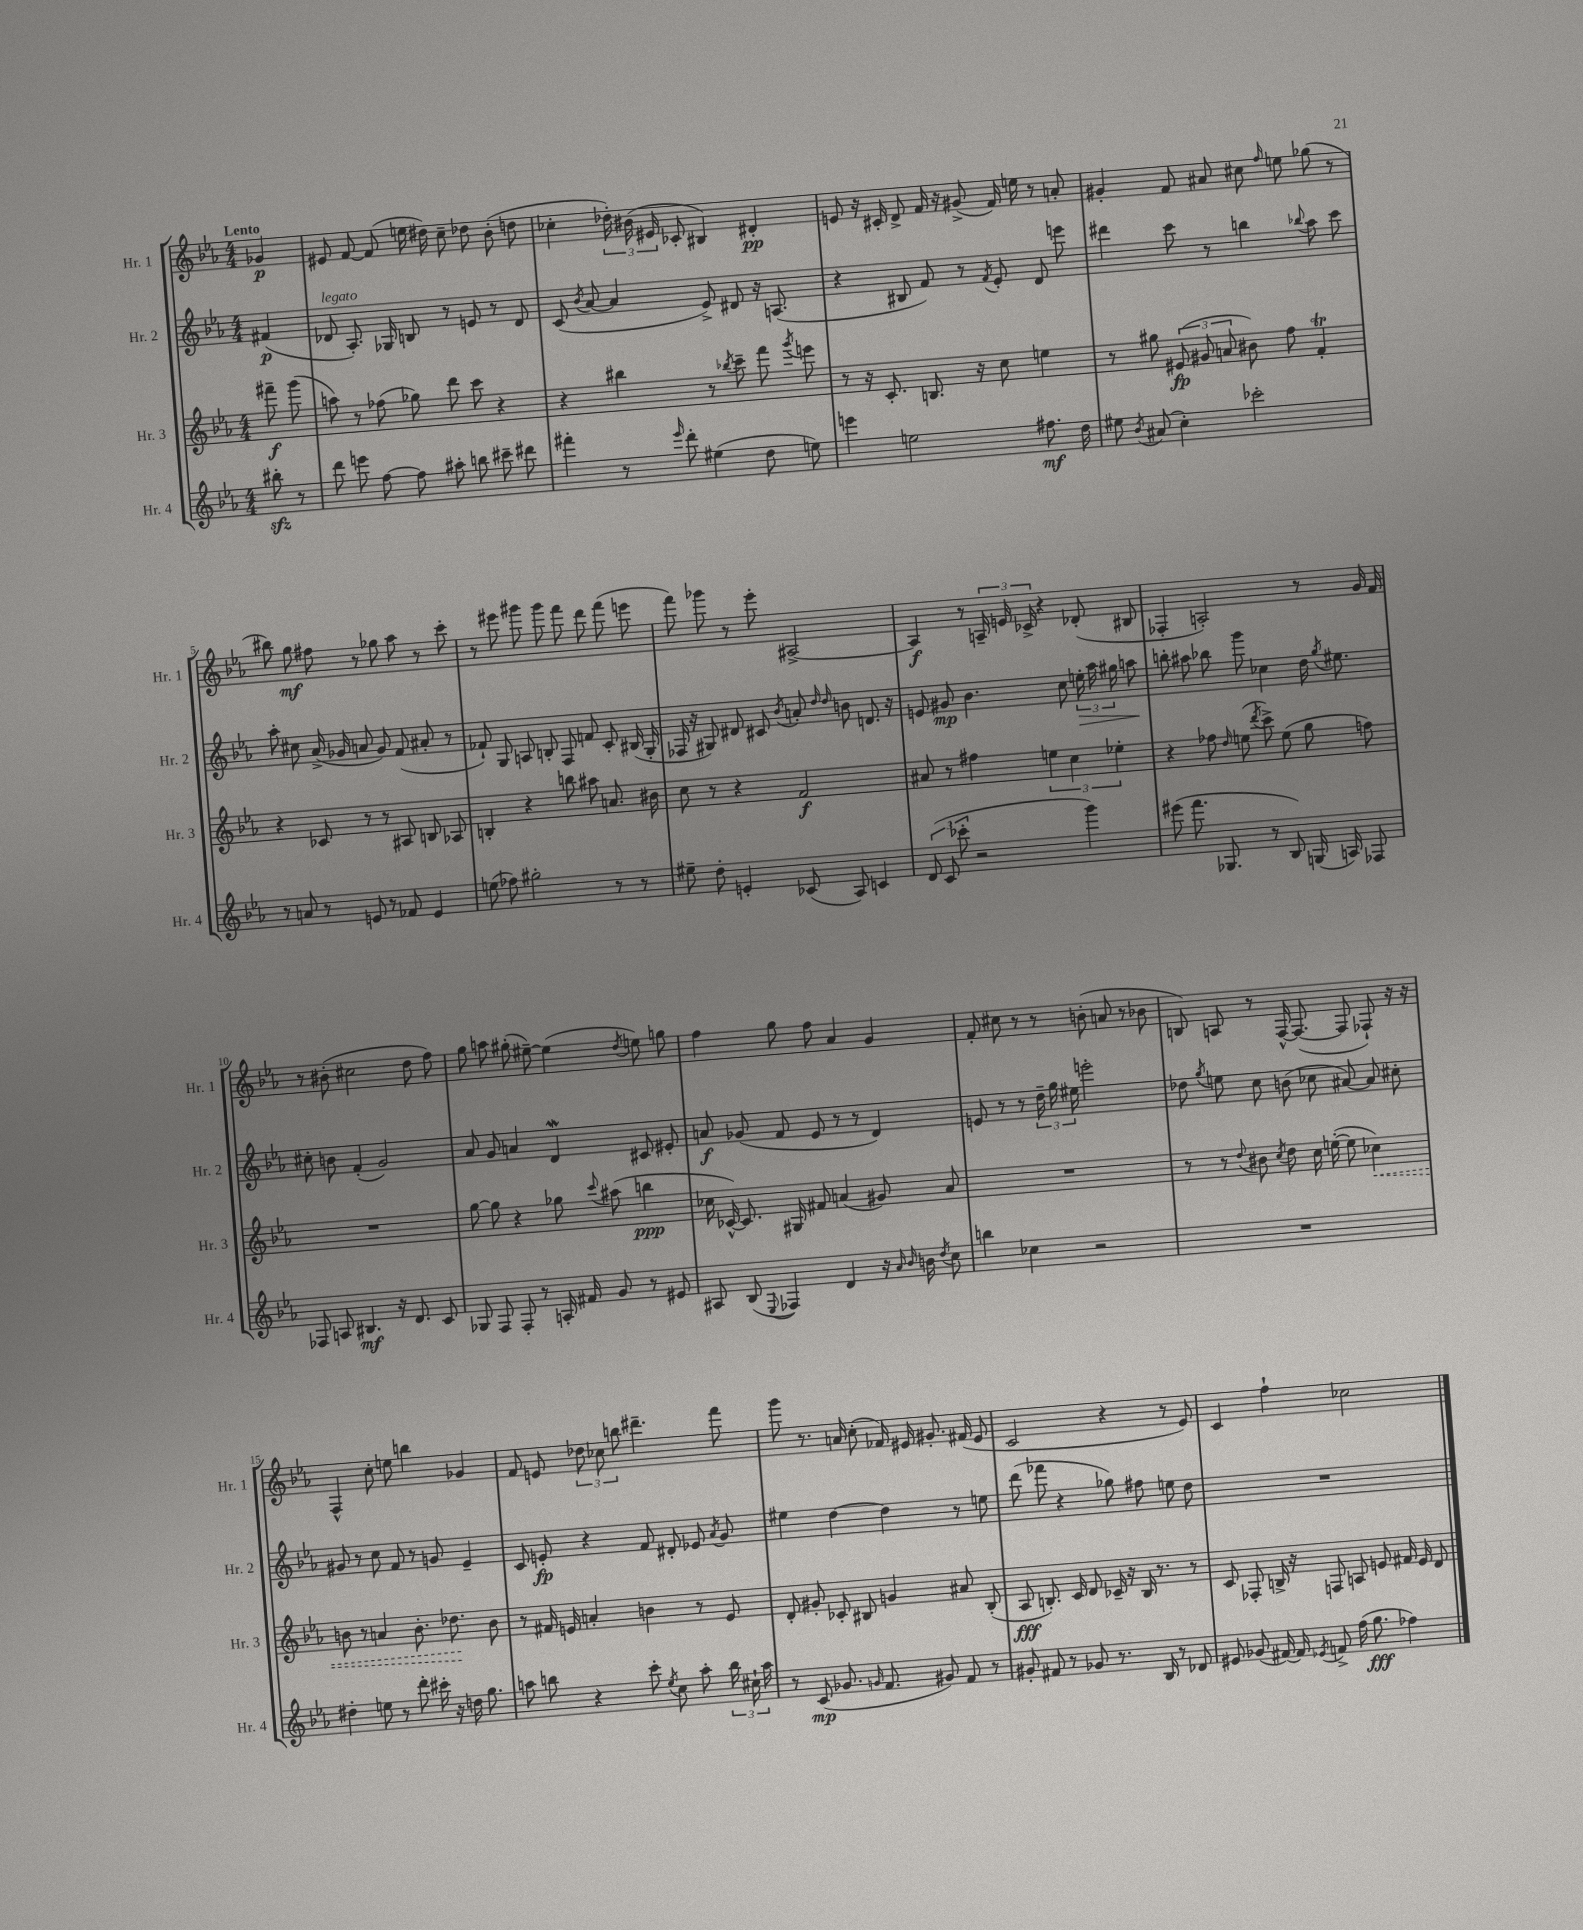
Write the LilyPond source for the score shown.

<<
\new StaffGroup <<
\new Staff = "s0" \with { instrumentName = "Hr. 1" shortInstrumentName = "Hr. 1" } {
    \clef treble \key ees \major \numericTimeSignature \time 4/4 \partial 4 \tempo "Lento"
    \autoBeamOff ges'4\p |
    eis'8 f'8~ f'8( e''16 dis''16) c''8-- des''8 bes'8-.( d''8 |
    ces''4-. \tuplet 3/2 { des''16-.) bis'16( eis'16 } ces'8-. bis4) dis'4-.\pp |
    e'8 r16 cis'16-. d'8-> f'16 r16 gis'8->( f'16) e''16 r8 a'8-. |
    gis'4-. f'8 ais'8 cis''8 \grace { f''16 } e''8 ges''8( r8 |
    bis''8) g''8\mf fis''8 r8 ges''8 aes''8 r8 c'''8-. |
    r8 eis'''8 gis'''8 gis'''8 f'''8 d'''8 f'''8( e'''8 |
    f'''8) ges'''8 r8 ees'''8-. ais2~-> |
    ais4\f r8 \tuplet 3/2 { a16-- e'16 ces'16-> } r4 des'8-.( bis8 |
    fes4-. a2-.) r8 g'16 f'16 |
    r8 bis'8-.( cis''2 d''8 f''8) |
    g''8 a''8 gis''8-.( eis''8~--) eis''4( \acciaccatura { d''8 } e''8) g''8 |
    f''4 g''8 f''8 aes'4 g'4 |
    f'8-. cis''8 r8 r8 b'8-.( a'8 r8 bes'8 |
    b8) a8 r8 f16~-^ f8.~( f8 fes8-!) r16 r16 |
    f4-^ c''8-. e''8 b''4 ges'4 |
    f'8 e'8 \tuplet 3/2 { des''8 ces''8 b''8 } dis'''4.-- f'''8 |
    g'''8 r8. a'16 c''8-.( fes'16) eis'16 gis'8.-. fis'16( eis'8 |
    c'2 r4 r8 ees'8) |
    c'4 f''4-! ces''2 \bar "|." |
}
\new Staff = "s1" \with { instrumentName = "Hr. 2" shortInstrumentName = "Hr. 2" } {
    \clef treble \key ees \major \numericTimeSignature \time 4/4 \partial 4
    \autoBeamOff fis'4\p( |
    des'8^\markup { \italic "legato" } aes8.-.) ges16 b8 r8 e'8 r8 des'8 |
    c'8( \acciaccatura { bes'8 } aes'8~ aes'4 ees'8->) dis'8 r16 a8.( |
    r4 bis8 f'8) r8 \acciaccatura { f'8 } ees'8-. d'8 e'''8 |
    dis'''4 c'''8 r8 b''4 \appoggiatura { bes''8 } aes''8 c'''8 |
    aes''8-. cis''8 aes'16->( ges'16 a'8 ges'8) f'8( ais'8-. r8 |
    fes'8-!) g8 a8 b8-. f8 f'8 c'8-. bis16( g16-. |
    fes16 r16 gis8) dis'8 cis'8 \acciaccatura { bes'8 } a'8-. \grace { d''16 d''16 } b'8 d'8. r16 |
    e'8 gis'8\mp bes'4. c''8 \tuplet 3/2 { e''16-.\> aes''16 gis''16 } a''8\! |
    b''8-. ais''8 bes''8 g'''8 ces''4 d''16 \acciaccatura { g''8 } eis''8. |
    cis''8-. b'8 f'4-.( g'2) |
    aes'8 g'8 a'4 d'4\mordent cis'8 eis'8-. |
    a'8\f ges'8( f'8 ees'8 r8 r8 d'4) |
    e'8 r8 r8 \tuplet 3/2 { d''16-- g''16 eis''16 } e'''2-. |
    des''8 \acciaccatura { g''8 } e''8 c''8 b'8( ces''8 ais'8~) ais'8 cis''8-. |
    gis'8 r8 c''8 f'8 r8 g'8 ees'4-- |
    c'8 e'8-.\fp r4 f'8 dis'8-. ees'8 \acciaccatura { aes'8 } g'8 |
    eis''4 d''4~ d''4 r8 e''8 |
    d'''8( fes'''8 r4 ges''8) fis''8 e''8 d''8 |
    R1 \bar "|." |
}
\new Staff = "s2" \with { instrumentName = "Hr. 3" shortInstrumentName = "Hr. 3" } {
    \clef treble \key ees \major \numericTimeSignature \time 4/4 \partial 4
    \autoBeamOff fis'''8--\f g'''8( |
    a''8) r8 fes''8( ges''8) d'''8 c'''8 r4 |
    r4 bis''4 r8 \acciaccatura { bes''8 } c'''8-- f'''8 \acciaccatura { g'''8 } e'''8 |
    r8 r16 c'8.-. b8. r16 c''8 e''4 |
    r8 gis''8 \tuplet 3/2 { eis'8\fp( gis'8 a'8 } bis'8) f''8 f'4-.\trill |
    r4 ces'8 r8 r8 ais8 b8 aes8 |
    b4-. r4 b''8 ais''8 a'8. bis'16 |
    c''8 r8 r4 f'2\f |
    ais'8 r8 fis''4 \tuplet 3/2 { e''4 c''4 ees''4-. } |
    r4 fes''8 \grace { d''16 } e''8( \acciaccatura { d'''8 } c'''8->) e''8( g''8 f''8) |
    R1 |
    g''8~ g''8 r4 ges''8 \appoggiatura { c'''8 } ais''8( b''4\ppp |
    ces''16 ces'16~-^) ces'8. gis16 fis'8 a'4( gis'8) a'8 |
    R1 |
    r8 r8 \appoggiatura { d''8 } bis'8 \acciaccatura { c''8 } d''8 c''16 e''16~-.( e''8 \once \override Hairpin.style = #'dashed-line ces''4\<) |
    b'8 r8 a'4 b'8.-. des''8.\! b'8 |
    r8 fis'16 e'16 a'4-. b'4 r8 e'8 |
    d'8-. gis'8-. ces'8-. bis8 g'4 ais'8 bis8-.( |
    aes8\fff b8.-.) c'16 d'8 ces'16-- r16 b16 r8. r8 |
    c'8 fes8-. b16-> r16 f8 a8 e'8 fis'16 e'16 d'8 \bar "|." |
}
\new Staff = "s3" \with { instrumentName = "Hr. 4" shortInstrumentName = "Hr. 4" } {
    \clef treble \key ees \major \numericTimeSignature \time 4/4 \partial 4
    \autoBeamOff bis''8-.\sfz r8 |
    d'''8 e'''8 f''8~ f''8 ais''8-. b''8 cis'''8-- dis'''8 |
    fis'''4-. r8 \grace { ees'''16 } d'''8-. eis''4( d''8 e''8) |
    e'''4 e''2 fis''8.\mf d''16 |
    eis''8 \acciaccatura { bes'8 } ais'8( c''4-.) ces'''2-. |
    r8 a'8 r8 e'8 r8 fes'8 e'4 |
    e''8( fes''8) gis''2-. r8 r8 |
    eis''8-- d''8-. e'4-. ces'8( aes8) c'4 |
    \tuplet 3/2 { d'8( c'8 ces'''8-. } r2 g'''4) |
    eis'''8( f'''8. ges8. r8 bes8) g16( a16) fes8 |
    fes8 a8 bis4.\mf r16 d'8. c'8 |
    ges8 f8 f8-. r8 a16-. fis'16 g'8 r8 eis'8 |
    ais8 bes8( \appoggiatura { ees8 } fes4) d'4 r16 \grace { aes'16 bes'16 } b'16 \acciaccatura { d''8 } c''8 |
    b''4 ces''4 r2 |
    R1 |
    dis''4-. e''8 r8 d'''8-. cis'''16-. r16 d''16 g''8. |
    a''8 b''8 r4 c'''8-. \acciaccatura { ees''8 } c''8 a''8-. \tuplet 3/2 { b''16 cis''16-! a''16 } |
    r8 c'8\mp( ges'8. \grace { g'16 } f'8. gis'8) f'8 r8 |
    gis'8-. fis'8 r8 ges'8 r8. bes16 r8 des'8 |
    eis'8 ges'8( fis'16~) fis'16 \acciaccatura { ees'8 } f'8-> f''16( g''8.\fff fes''4) \bar "|." |
}
>>
>>
